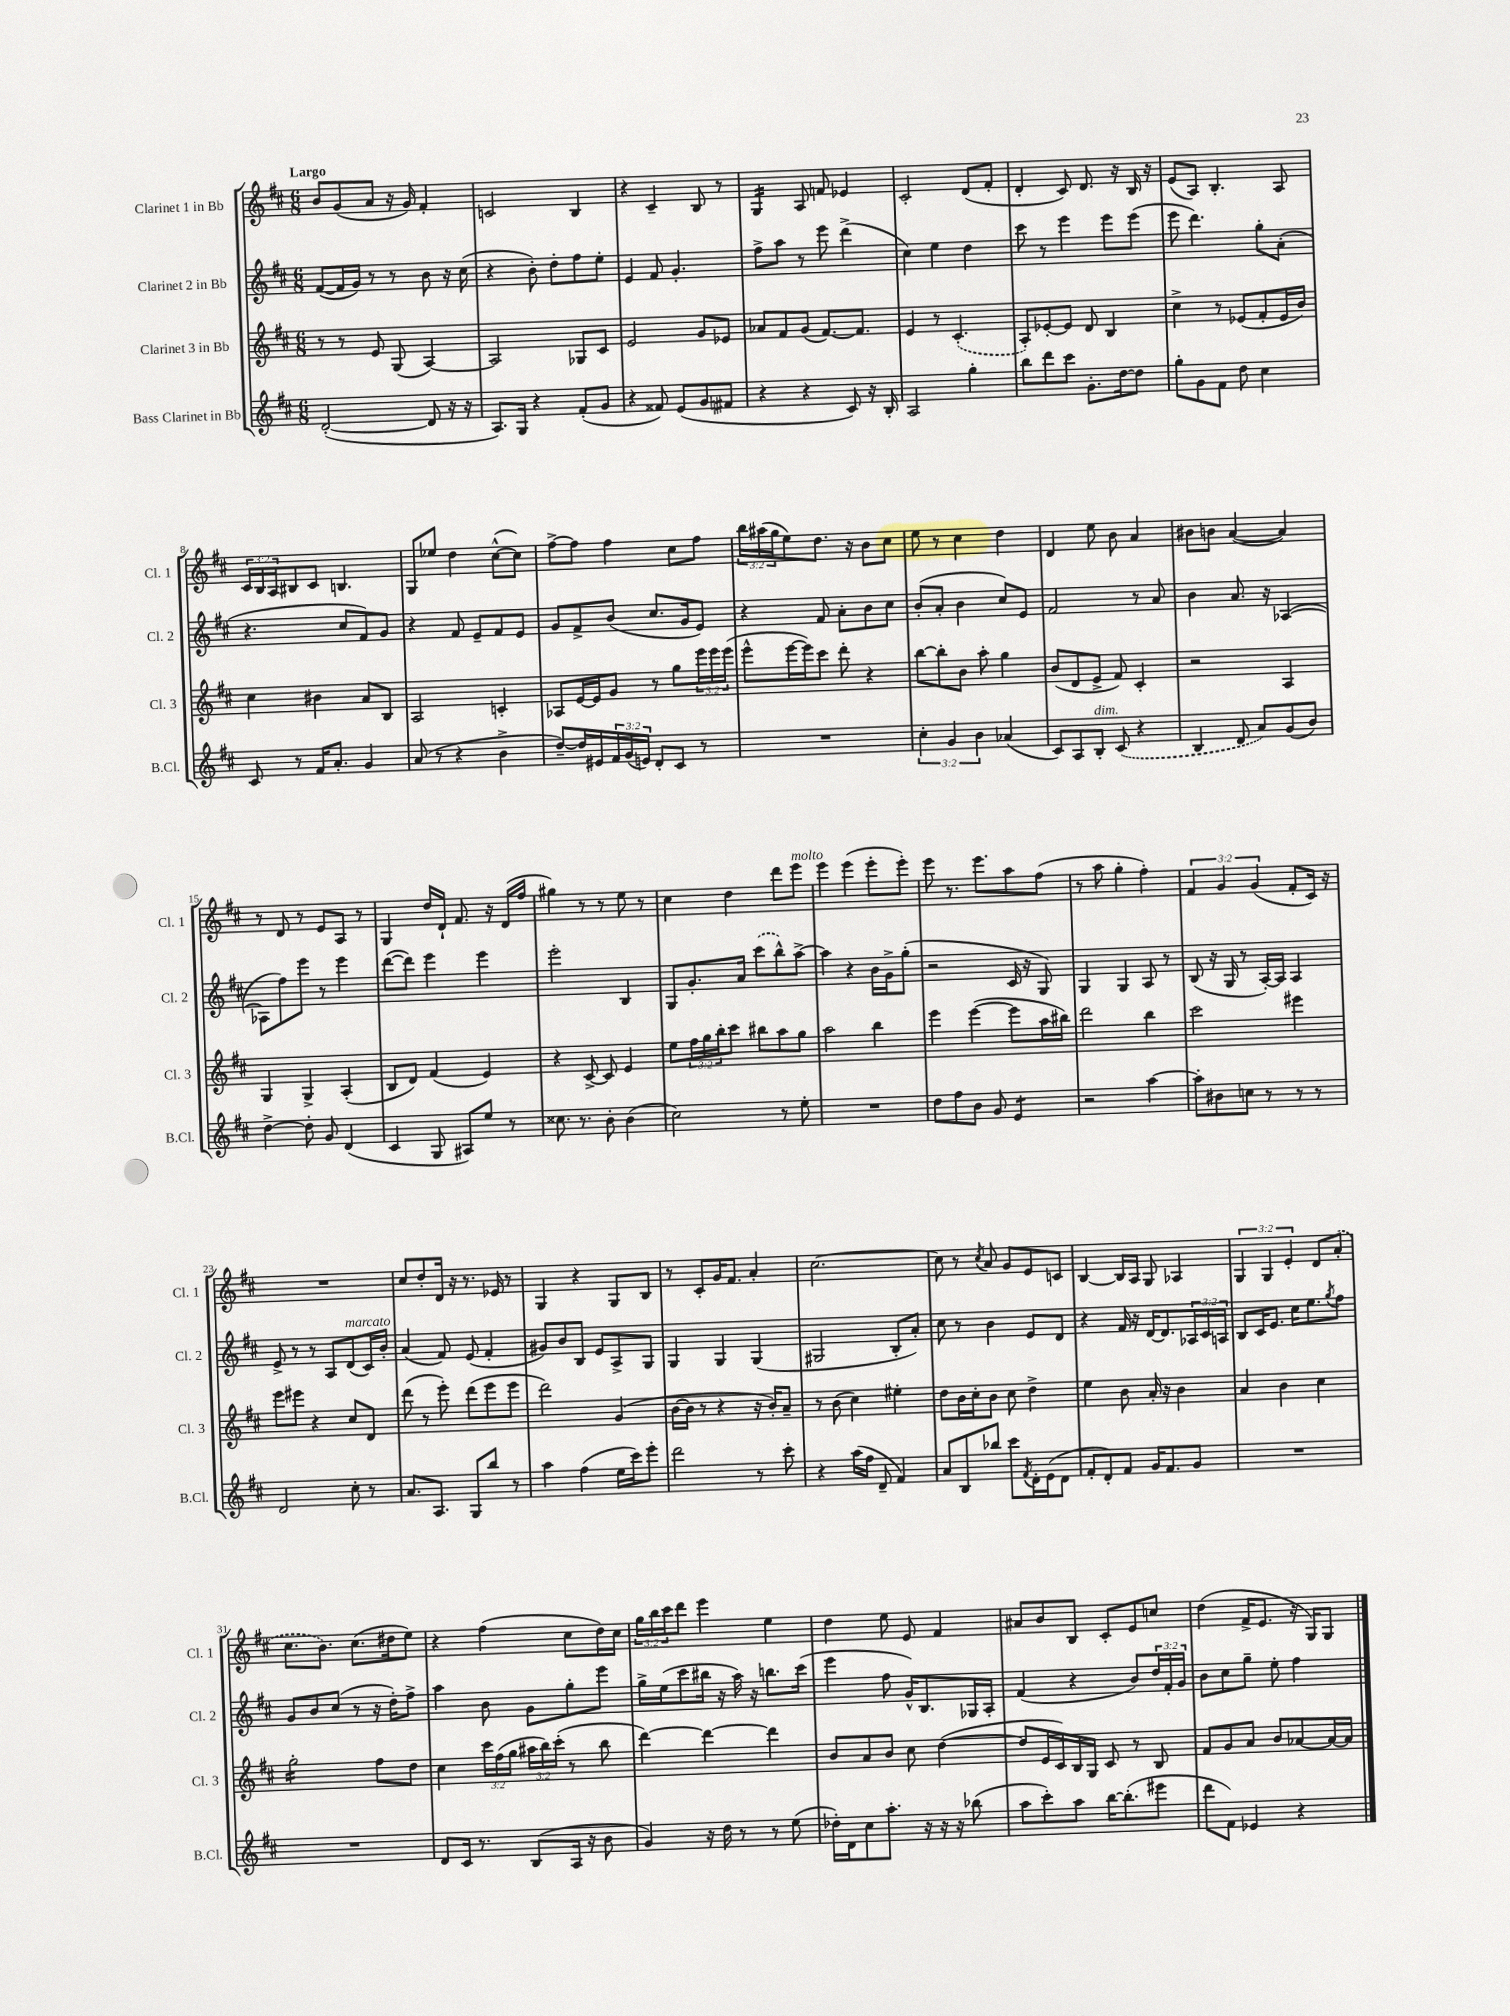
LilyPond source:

<<
\new StaffGroup <<
\new Staff = "s0" \with { instrumentName = "Clarinet 1 in Bb" shortInstrumentName = "Cl. 1" } {
    \clef treble \key d \major \numericTimeSignature \time 6/8 \override Staff.TupletNumber.text = #tuplet-number::calc-fraction-text \tempo "Largo"
    b'8 g'8( a'8 r16 g'16) fis'4-. |
    c'2 b4 |
    r4 cis'4-- b8 r8 |
    g4:16 a8 f'8 ees'4 |
    cis'2-. d'8( fis'8-. |
    d'4-. cis'8) d'8. r16 b16 r16 |
    e'8( a8) b4.-. a8 |
    \tuplet 3/2 { cis'16 b16 a16 } bis8 cis'8 b4. |
    g8 ees''8 d''4 cis''8~-^( cis''8) |
    fis''8~-> fis''8 fis''4 cis''8 fis''8 |
    \tuplet 3/2 { b''16 ais''16( g''16 } e''8) d''8. r16 b'8 cis''8 |
    e''8 r8 cis''4 d''4 |
    d'4 e''8 b'8 a'4 |
    bis'8 b'8 a'4~( a'4) |
    r8 d'8 r8 e'8 a8 r8 |
    g4 d''16 d'16-! fis'8. r16 d'16( fis''16 |
    gis''4) r8 r8 e''8 r8 |
    cis''4 d''4 d'''8 e'''8^\markup { \italic "molto" } |
    e'''4 e'''4( e'''8-. e'''8-.) |
    e'''8 r8. e'''8. a''8 fis''8( |
    r8 a''8 g''4-. fis''4-.) |
    \tuplet 3/2 { fis'4 g'4 g'4( } fis'8-. cis'16) r16 |
    R2. |
    cis''8 d''8-. d'16 r16 r8. ees'16 r8 |
    g4 r4 g8 b8 |
    r8 cis'8-. g'16 fis'8. a'4-. |
    cis''2.~ |
    cis''8 r8 \acciaccatura { cis''8 } a'8 g'8 e'8 c'8 |
    b4~ b16 a16 g8 aes4 |
    \tuplet 3/2 { g4 g4 e'4-. } d'8 \once \slurDashed a'8-.( |
    cis''8. b'8.) cis''8.( dis''16 e''8) |
    r4 fis''4( cis''8 d''16) cis''16 |
    \tuplet 3/2 { g''16 b''16 cis'''16 } d'''8 e'''4 e''4 |
    d''4 e''8 e'8 fis'4 |
    ais'8 b'8 b8 cis'8-. e'8 c''8 |
    d''4( fis'16-> e'8. r16 g16) g8 \bar "|." |
}
\new Staff = "s1" \with { instrumentName = "Clarinet 2 in Bb" shortInstrumentName = "Cl. 2" } {
    \clef treble \key d \major \numericTimeSignature \time 6/8 \override Staff.TupletNumber.text = #tuplet-number::calc-fraction-text
    fis'8~( fis'16 g'16) r8 r8 b'8 r16 cis''16( |
    r4 b'8-.) d''8-. fis''8 e''8-. |
    e'4 fis'8 g'4.-. |
    fis''8-> a''8 r8 e'''8 d'''4->( |
    cis''4) e''4 d''4 |
    cis'''8 r8 e'''4 e'''8 e'''8( |
    e'''8 d'''4.) g''8-. a'8-.( |
    r4. cis''8 fis'8) g'8 |
    r4 fis'8 e'8-- fis'8 e'8 |
    g'8 fis'8-> b'8( cis''8. g'16 e'8) |
    r4 fis'8 a'8-. b'8 cis''8 |
    b'8-.( a'8-. b'4 cis''8) e'8 |
    fis'2 r8 a'8 |
    b'4 a'8. r16 aes4~( |
    aes8 fis''8) e'''8 r8 e'''4 |
    d'''8~( d'''8) e'''4 e'''4 |
    e'''2-. b4 |
    g8 g'8.-. a'16 \once \slurDashed cis'''8( b''8-^) a''8~-> |
    a''4 r4 b'16 g'16-> g''8-.( |
    r2 cis'16 r16 g8) |
    g4 g4 a8 r8 |
    b8( r16 g16 r8 a16~-.) a16 a4 |
    e'8-> r8 r8 a8 d'8^\markup { \italic "marcato" }( cis'16) b'16-. |
    a'4( fis'8) e'8( fis'4-. |
    gis'8) b'8 b8 e'8 a8-> g8 |
    g4 g4 g4( |
    gis2 b8-. a'8-.) |
    cis''8 r8 b'4 e'8 d'8 |
    r4 fis'16 r16 d'16~ d'8. \tuplet 3/2 { aes16 cis'16 a16 } |
    b8 cis'16 e'8. cis''16 e''8. \acciaccatura { g''8 } fis''8 |
    g'8 b'8 cis''8( r8 r16 d''16-.) fis''8-> |
    a''4 b'8 g'8 g''8-. e'''8 |
    g''16-> e''16( cis'''8 bis''16 r16 a''16) r16 b''8. cis'''16( |
    e'''4 fis''8 g'16-^) b8. ges16 a16-. |
    fis'4( r4 b'8) \tuplet 3/2 { d''16 fis'16-. g'16 } |
    b'8 cis''8 g''8-- e''8-. fis''4 \bar "|." |
}
\new Staff = "s2" \with { instrumentName = "Clarinet 3 in Bb" shortInstrumentName = "Cl. 3" } {
    \clef treble \key d \major \numericTimeSignature \time 6/8 \override Staff.TupletNumber.text = #tuplet-number::calc-fraction-text
    r8 r8 e'8 g8( a4~) |
    a2 ges8 cis'8 |
    e'2 g'8 ees'8 |
    aes'8 fis'8 g'8( fis'8.~) fis'8. |
    e'4 r8 \once \slurDashed cis'4.-.( |
    a8-.) ees'8~-. ees'8 d'8 b4 |
    cis''4-> r8 ees'8( fis'8-. ees'16 b'16) |
    cis''4 bis'4 a'8 b8 |
    a2 c'4-. |
    aes8 e'16~ e'16 g'8 r8 g''8 \tuplet 3/2 { e'''16 e'''16 e'''16( } |
    e'''8-^ e'''16~ e'''16) cis'''8 d'''8-. r4 |
    b''8~ b''8-. b'8 a''8-. g''4 |
    b'8( d'8 e'8-> fis'8) cis'4-. |
    r2 a4 |
    g4 g4-> a4-.( |
    b8 d'8) fis'4( e'4) |
    r4 cis'8~-> cis'8 e'4 |
    e''8 \tuplet 3/2 { fis''16 g''16 b''16-. } cis'''8 bis''8 a''8 g''8 |
    a''2 b''4 |
    e'''4 e'''4~( e'''8 a''16 bis''16) |
    d'''2 b''4 |
    cis'''2 eis'''4 |
    e'''8 eis'''8 r4 cis''8 d'8 |
    d'''8( r8 e'''8-.) d'''8( e'''8 e'''8 |
    d'''2) g'4( |
    b'16~ b'16 r8 r4 r16 b'16-.) a'8-- |
    r8 b'8( cis''4) eis''4-. |
    d''8 b'16 cis''16-. b'8 cis''8 d''4-> |
    e''4 b'8 a'16-. r16 b'4 |
    a'4 b'4 cis''4 |
    g''2:16-. fis''8 d''8 |
    cis''4 \tuplet 3/2 { cis'''16 fis''16( g''16 } \tuplet 3/2 { ais''16 b''16) cis'''16-.( } r8 b''8 |
    d'''4~) d'''4~ d'''4 |
    b'8 a'8 b'8 cis''8 d''4~( |
    d''8 e'16 cis'16) b16 g16 cis'8 r8 b8 |
    fis'8 g'8 a'8 b'8 aes'8~ aes'16~ aes'16 \bar "|." |
}
\new Staff = "s3" \with { instrumentName = "Bass Clarinet in Bb" shortInstrumentName = "B.Cl." } {
    \clef treble \key d \major \numericTimeSignature \time 6/8 \override Staff.TupletNumber.text = #tuplet-number::calc-fraction-text
    d'2~-.( d'8 r16 r16 |
    a8.) g16 r4 fis'8-.( g'8 |
    r4 fisis'8) e'8( g'8 fis'8 |
    r4 r4 cis'8) r16 b16-. |
    a2 g''4-. |
    b''8 d'''8 cis'''8 g'8.-. d''16~ d''8 |
    g''8-. g'8 fis'8 d''8 cis''4 |
    cis'8 r8 fis'16 a'8.-. g'4 |
    a'8( r8 r4 b'4-> |
    d''8~--) d''16 eis'16 \tuplet 3/2 { fis'16 g'16( e'16) } d'8-. cis'8 r8 |
    R2. |
    \tuplet 3/2 { cis''4-. g'4 b'4 } aes'4( |
    cis'8) a8 b8-.^\markup { \italic "dim." } \once \slurDashed cis'8( r4 |
    b4 d'8 a'8) g'8( b'8) |
    d''4~-> d''8-. g'8 d'4( |
    cis'4 g8 ais8) e''8 r8 |
    cisis''8. r8. b'8-. b'4( |
    cis''2) r8 e''8-. |
    R2. |
    d''8 fis''8 b'8 g'8 e'4:8 |
    r2 a''4~ |
    a''8-. bis'8 c''8 r8 r8 r8 |
    d'2 cis''8-. r8 |
    a'8. a8. g8 b''8 r8 |
    a''4 fis''4( e''16 cis'''16) e'''8-. |
    d'''2 r8 cis'''8-. |
    r4 a''16( fis''16 d'8-- fis'4) |
    a'8 b8 bes''8 cis'''8 \acciaccatura { fis'8 } d'16-. e'16( d'8 |
    fis'8-. d'8-.) fis'8 g'16 fis'8. g'8 |
    R2. |
    R2. |
    d'8 cis'16 r8. b8( a16 r16 b'8 |
    g'4) r16 d''16 r8 r8 e''8( |
    des''16-.) d'16 cis''8 a''8.-. r16 r16 r16 bes''8( |
    a''8 cis'''8-.) a''8 b''16~ b''8.-.( eis'''8 |
    d'''8 fis'8) ees'4 r4 \bar "|." |
}
>>
>>
